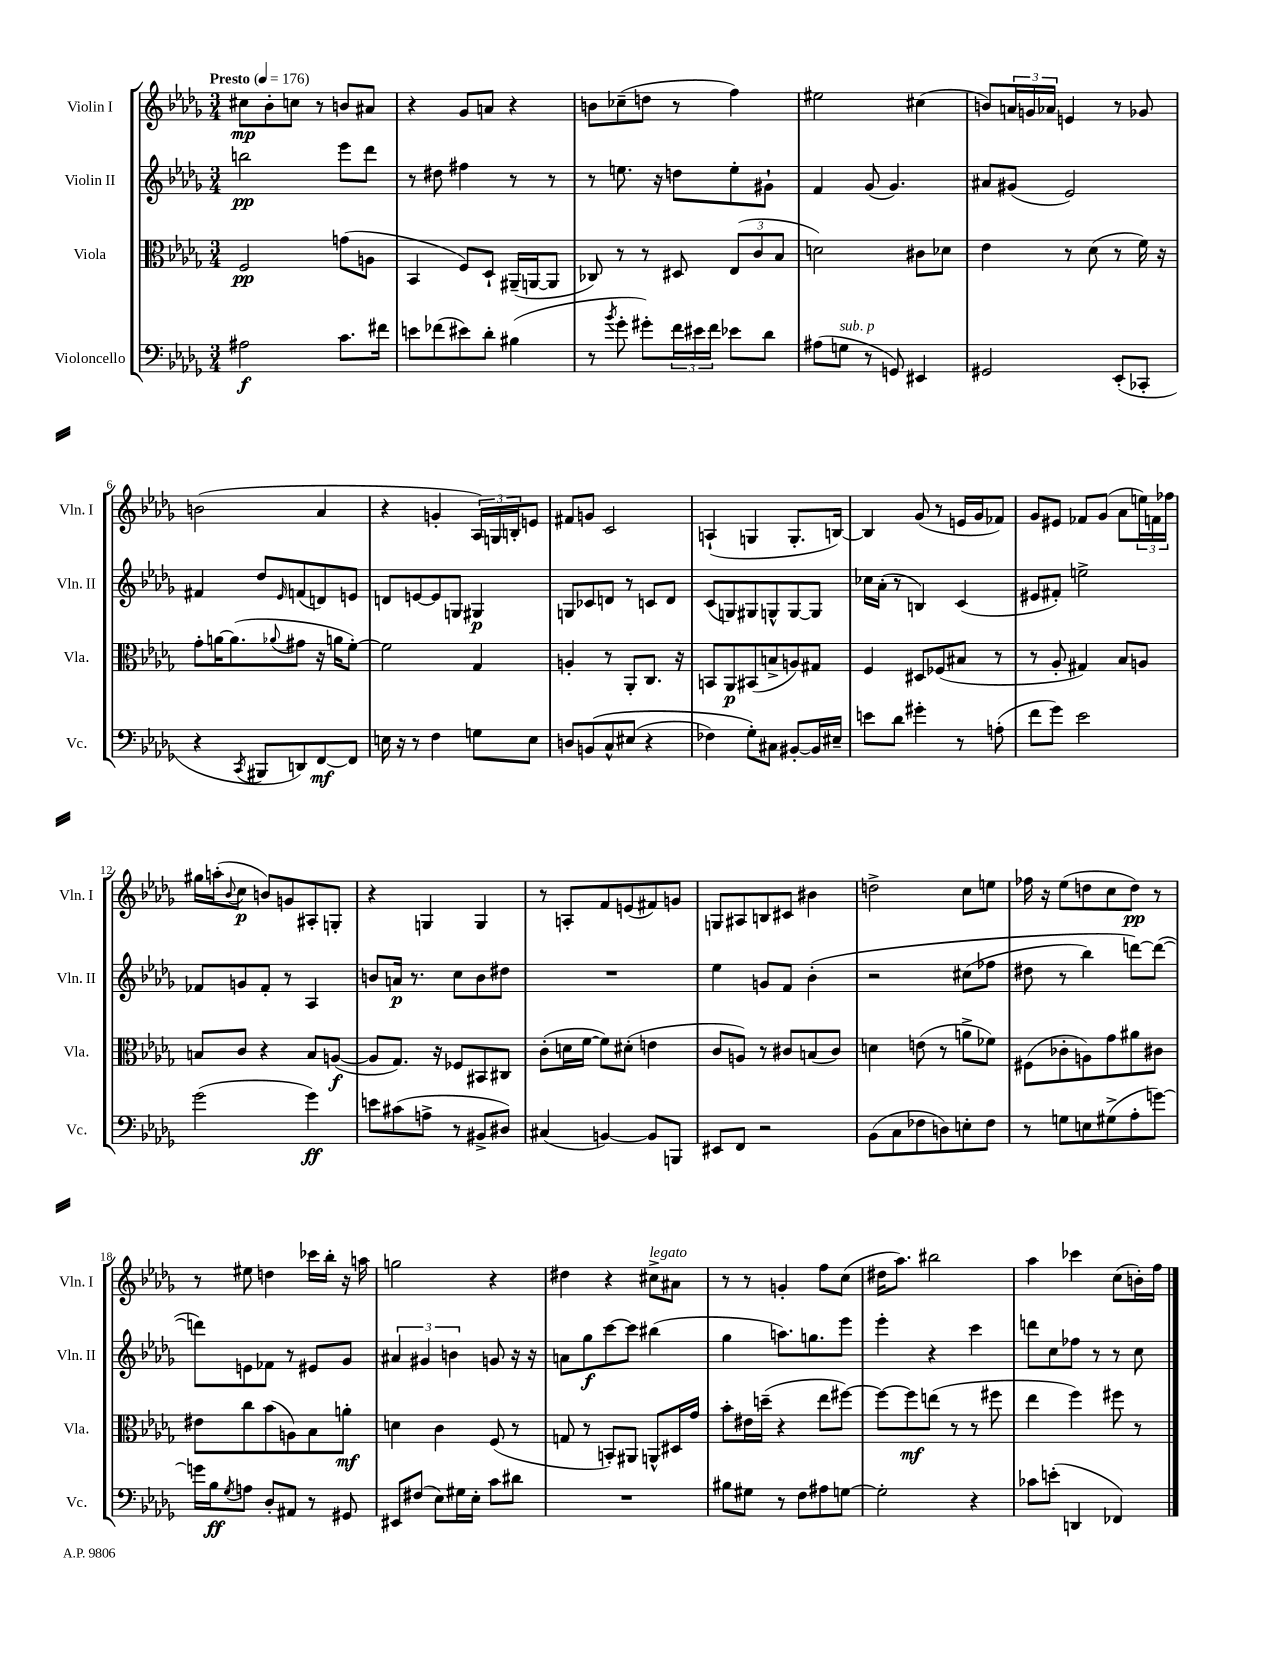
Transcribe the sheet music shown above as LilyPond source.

<<
\new StaffGroup <<
\new Staff = "s0" \with { instrumentName = "Violin I" shortInstrumentName = "Vln. I" } {
    \clef treble \key des \major \numericTimeSignature \time 3/4 \tempo "Presto" 4 = 176
    cis''8\mp bes'8-. c''8 r8 b'8 ais'8 |
    r4 ges'8 a'8 r4 |
    b'8 ces''8--( d''8 r8 f''4) |
    eis''2 cis''4( |
    b'8) \tuplet 3/2 { a'16 g'16 aes'16 } e'4 r8 ges'8 |
    b'2( aes'4 |
    r4 g'4-. \tuplet 3/2 { aes16) g16 b16-. } e'8 |
    fis'8 g'8 c'2 |
    a4-!( g4 g8.-. b16~) |
    b4 ges'8( r8 e'16 ges'16 fes'8) |
    ges'8 eis'8 fes'8 ges'8( aes'8 \tuplet 3/2 { e''16) f'16 fes''16 } |
    gis''16 a''16-.( \appoggiatura { bes'8 } c''8\p b'8) g'8 ais8-. g8-. |
    r4 g4 g4 |
    r8 a8-. f'8 e'8( fis'8) g'8 |
    g8 ais8 b8 cis'8 bis'4 |
    d''2-> c''8 e''8 |
    fes''16 r16 ees''8( d''8 c''8 d''8\pp) r8 |
    r8 eis''8 d''4 ces'''16 bes''16-. r16 a''16 |
    g''2 r4 |
    dis''4 r4 cis''8->^\markup { \italic "legato" } ais'8 |
    r8 r8 g'4-. f''8 c''8( |
    dis''16 aes''8.) bis''2 |
    aes''4 ces'''4 c''8( b'16-.) f''16 \bar "|." |
}
\new Staff = "s1" \with { instrumentName = "Violin II" shortInstrumentName = "Vln. II" } {
    \clef treble \key des \major \numericTimeSignature \time 3/4
    b''2\pp ees'''8 des'''8 |
    r8 dis''8 fis''4 r8 r8 |
    r8 e''8. r16 d''8 e''8-. gis'8-! |
    f'4 ges'8( ges'4.) |
    ais'8 gis'8( ees'2) |
    fis'4 des''8 \grace { ees'16 } f'8( d'8) e'8 |
    d'8 e'8~ e'8 g8 gis4\p |
    g8 ces'8 d'8 r8 c'8 d'8 |
    c'8( g8) gis8 g8-^ g8~ g8 |
    ces''16 aes'16-.( r8 b4) c'4( |
    eis'8 fis'8-.) e''2-> |
    fes'8 g'8 fes'8-. r8 aes4 |
    b'8 a'16\p r8. c''8 b'8 dis''8 |
    R2. |
    ees''4 g'8 f'8 bes'4-.\( |
    r2 cis''8( fes''8 |
    dis''8 r8 bes''4) d'''8~\) d'''8~( |
    d'''8) e'8 fes'8 r8 eis'8 ges'8 |
    \tuplet 3/2 { ais'4 gis'4 b'4 } g'8 r16 r16 |
    a'8 ges''8\f c'''8~ c'''8 bis''4( |
    ges''4 a''8.) g''8. ees'''8 |
    ees'''4-. r4 c'''4 |
    d'''8 c''8 fes''8 r8 r8 c''8 \bar "|." |
}
\new Staff = "s2" \with { instrumentName = "Viola" shortInstrumentName = "Vla." } {
    \clef alto \key des \major \numericTimeSignature \time 3/4
    f2\pp g'8( a8 |
    bes,4 f8) des8-! ais,16--( a,16~ a,8 |
    ces8) r8 r8 dis8 \tuplet 3/2 { ees8( c'8 bes8 } |
    d'2) cis'8 des'8 |
    ees'4 r8 des'8( r8 f'16) r16 |
    ges'8-. a'16~ a'8.( \appoggiatura { aes'8 } gis'8 r16 a'16 f'8~-.) |
    f'2 ges4 |
    a4-. r8 aes,8-. c8. r16 |
    b,8 aes,8\p bis,8( b8-> a8) gis8 |
    f4 dis8 fes8( bis8 r8 |
    r8 aes8-. gis4) bes8 a8 |
    b8 c'8 r4 b8 a8~\f( |
    a8 ges8.) r16 fes8 bis,8 cis8 |
    c'8-.( d'16 f'16~ f'8) dis'8-.( e'4 |
    c'8 a8) r8 cis'8 b8( cis'8) |
    d'4 e'8( r8 a'8-> fes'8) |
    fis8( ces'8-. a8) ges'8 ais'8 cis'8 |
    eis'8 c''8 bes'8( a8) bes8 a'8-.\mf |
    d'4 c'4 f8( r8 |
    g8 r8 b,8-.) ais,8 a,8-^ dis16 ges'16 |
    bes'8-. eis'16 d''16--( r4 ees''8 fis''8~) |
    fis''8~ fis''8\mf e''8( r8 r8 fis''8 |
    ees''4 f''4) fis''8 r8 \bar "|." |
}
\new Staff = "s3" \with { instrumentName = "Violoncello" shortInstrumentName = "Vc." } {
    \clef bass \key des \major \numericTimeSignature \time 3/4
    ais2\f c'8. fis'16 |
    e'8 fes'8( eis'8) des'8-. bis4( |
    r8 \acciaccatura { bes'8 } ges'8-. gis'8-.) \tuplet 3/2 { f'16 eis'16 f'16 } ees'8 des'8 |
    ais8( g8^\markup { \italic "sub. p" } r8 g,8) eis,4 |
    gis,2 ees,8-.( ces,8-. |
    r4 \acciaccatura { c,8 } bis,,8 d,8) f,8~\mf f,8 |
    e16 r16 r8 f4 g8 e8 |
    d8 b,8\( c8-^ eis8( r4 |
    fes4) ges8-.\) cis8 bis,8~-. bis,16 eis16-- |
    e'8 des'8 gis'4-. r8 a8-.( |
    f'8 ges'8) ees'2 |
    ges'2( ges'4\ff) |
    e'8 cis'8( a8-> r8 bis,8-> dis8) |
    cis4( b,4~) b,8 b,,8 |
    eis,8 f,8 r2 |
    bes,8( c8 fes8 d8) e8-. fes8 |
    r8 g8 e8 gis8->( aes8-. g'8~) |
    g'16 bes16\ff \acciaccatura { ges8 } a8 des8-. ais,8 r8 gis,8 |
    eis,8 fis8( ees8) gis16 ees16-. c'8 dis'8 |
    R2. |
    bis8 gis8 r8 f8 ais8 g8~ |
    g2-. r4 |
    ces'8 e'8-.( d,4 fes,4) \bar "|." |
}
>>
>>
